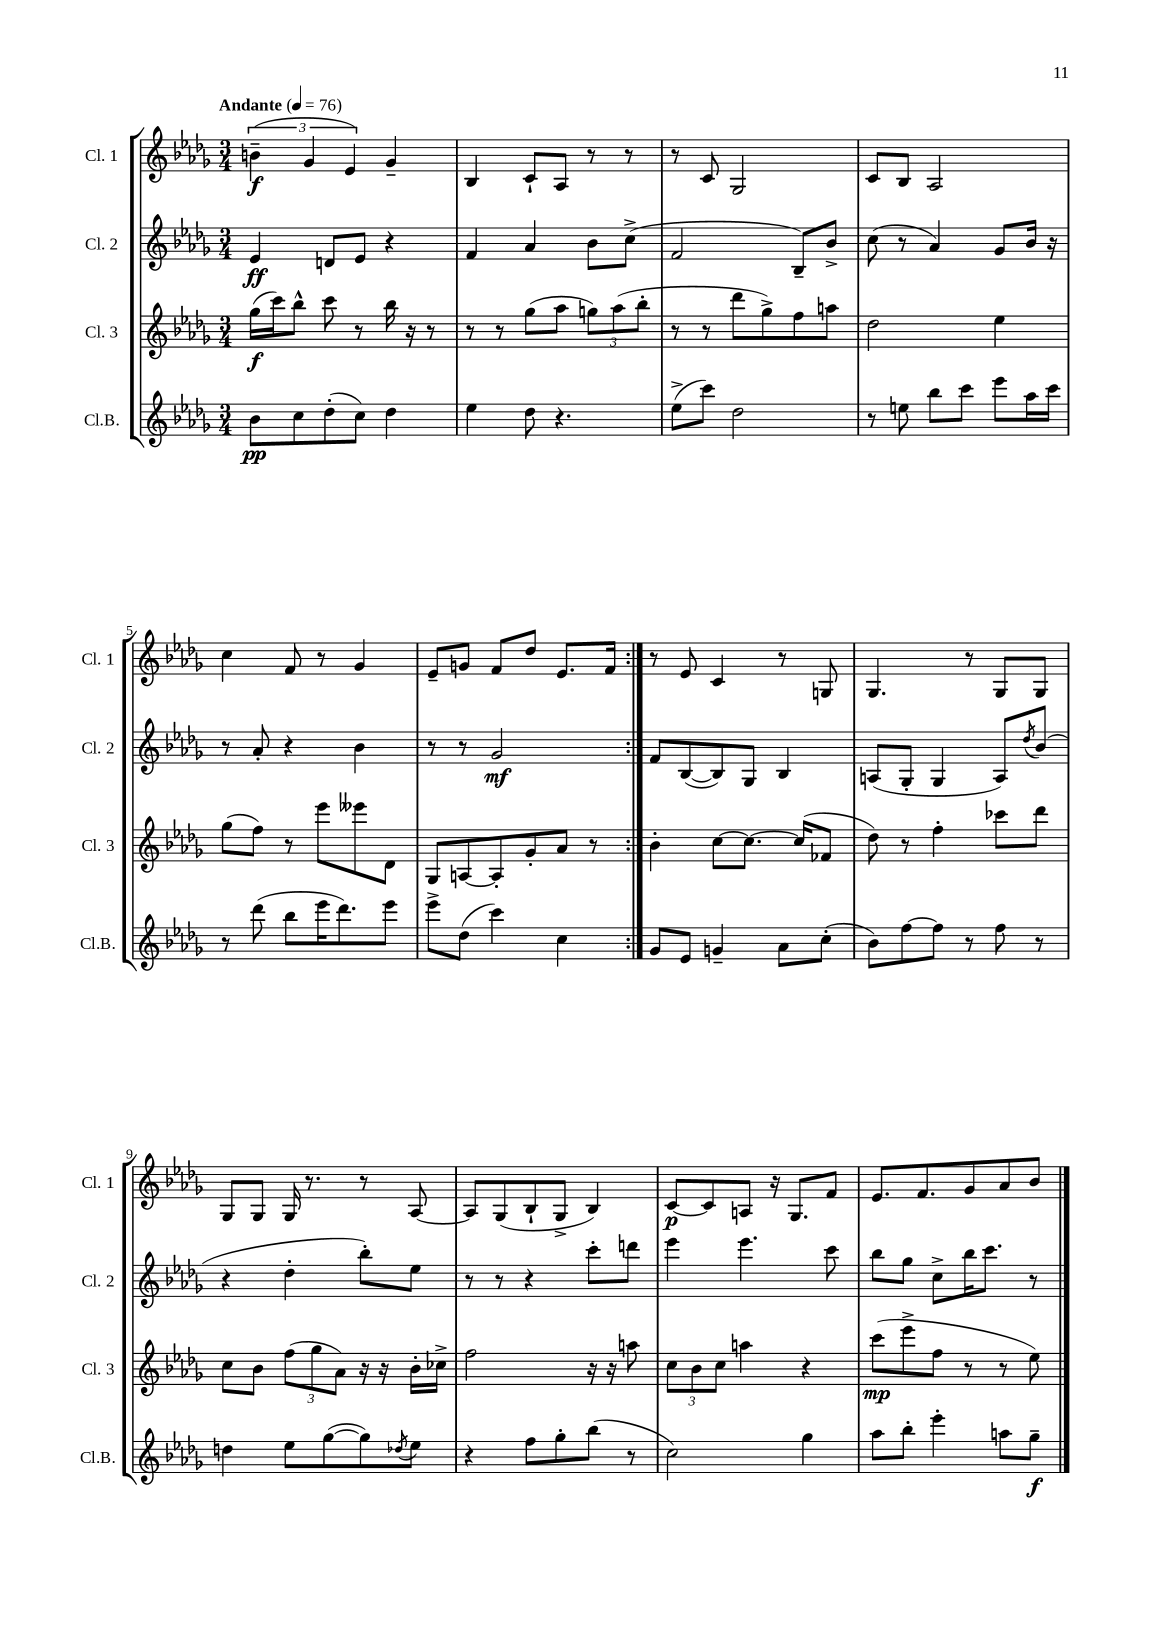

**kern	**kern	**kern	**kern
*staff4	*staff3	*staff2	*staff1
*clefG2	*clefG2	*clefG2	*clefG2
*k[b-e-a-d-g-]	*k[b-e-a-d-g-]	*k[b-e-a-d-g-]	*k[b-e-a-d-g-]
*M3/4	*M3/4	*M3/4	*M3/4
*MM76	*MM76	*MM76	*MM76
8b-	(16gg-	4e-	(6b~
.	16ccc)	.	.
8cc	8bb-^^	.	.
.	.	.	6g-
(8dd-'	8ccc	8d	.
.	.	.	6e-)
8cc)	8r	8e-	.
4dd-	16bb-	4r	4g-~
.	16r	.	.
.	8r	.	.
=	=	=	=
4ee-	8r	4f	4B-
.	8r	.	.
8dd-	(8gg-	4a-	8c`
4.r	8aa-	.	8A-
.	12gg)	8b-	8r
.	(12aa-	.	.
.	.	(8cc^	8r
.	12bb-'	.	.
=	=	=	=
(8ee-^	8r	2f	8r
8ccc)	8r	.	8c
2dd-	8ddd-	.	2G-
.	8gg-^)	.	.
.	8ff	8B-~)	.
.	8aa	8b-^	.
=	=	=	=
8r	2dd-	(8cc	8c
8ee	.	8r	8B-
8bb-	.	4a-)	2A-
8ccc	.	.	.
8eee-	4ee-	8g-	.
16aa-	.	16b-	.
16ccc	.	16r	.
=	=	=	=
8r	(8gg-	8r	4cc
(8ddd-	8ff)	8a-'	.
8bb-	8r	4r	8f
16eee-	8eee-	.	8r
8.ddd-)	.	.	.
.	8eee--	4b-	4g-
8eee-	8d-	.	.
=	=	=	=
8eee-^	8G-	8r	8e-~
(8dd-	[8A	8r	8g
4ccc)	8A']	2g-	8f
.	8g-'	.	8dd-
4cc	8a-	.	8.e-
.	8r	.	.
.	.	.	16f
=:|!	=:|!	=:|!	=:|!
8g-	4b-'	8f	8r
8e-	.	([8B-	8e-
4g~	[8cc	8B-])	4c
.	8.cc_	8G-	.
8a-	.	4B-	8r
.	(16cc]	.	.
(8cc'	8f-	.	8G
=	=	=	=
8b-)	8dd-)	(8A	4.G-
[8ff	8r	8G-'	.
8ff]	4ff'	4G-	.
8r	.	.	8r
8ff	8ccc-	8A)	8G-
.	.	8qdd-	.
8r	8ddd-	(8b-	8G-
=	=	=	=
4dd	8cc	4r	8G-
.	8b-	.	8G-
8ee-	(12ff	4dd-'	16G-
.	.	.	8.r
.	12gg-	.	.
([8gg-	.	.	.
.	12a-)	.	.
8gg-])	16r	8bb-')	8r
.	16r	.	.
8qdd-	.	.	.
8ee-	16b-'	8ee-	[8A-
.	16cc-^	.	.
=	=	=	=
4r	2ff	8r	8A-]
.	.	8r	(8G-
8ff	.	4r	8B-`
8gg-'	.	.	8G-^
(8bb-	16r	8ccc'	4B-)
.	16r	.	.
8r	8aa	8ddd	.
=	=	=	=
2cc)	12cc	4eee-	[8c
.	12b-	.	.
.	.	.	8c]
.	12cc	.	.
.	4aa	4.eee-	8A
.	.	.	16r
.	.	.	8.G-
4gg-	4r	.	.
.	.	8ccc	8f
=	=	=	=
8aa-	(8ccc	8bb-	8.e-
8bb-'	8eee-^	8gg-	.
.	.	.	8.f
4eee-'	8ff	8cc^	.
.	8r	16bb-	8g-
.	.	8.ccc	.
8aa	8r	.	8a-
8gg-~	8ee-)	8r	8b-
==	==	==	==
*-	*-	*-	*-
